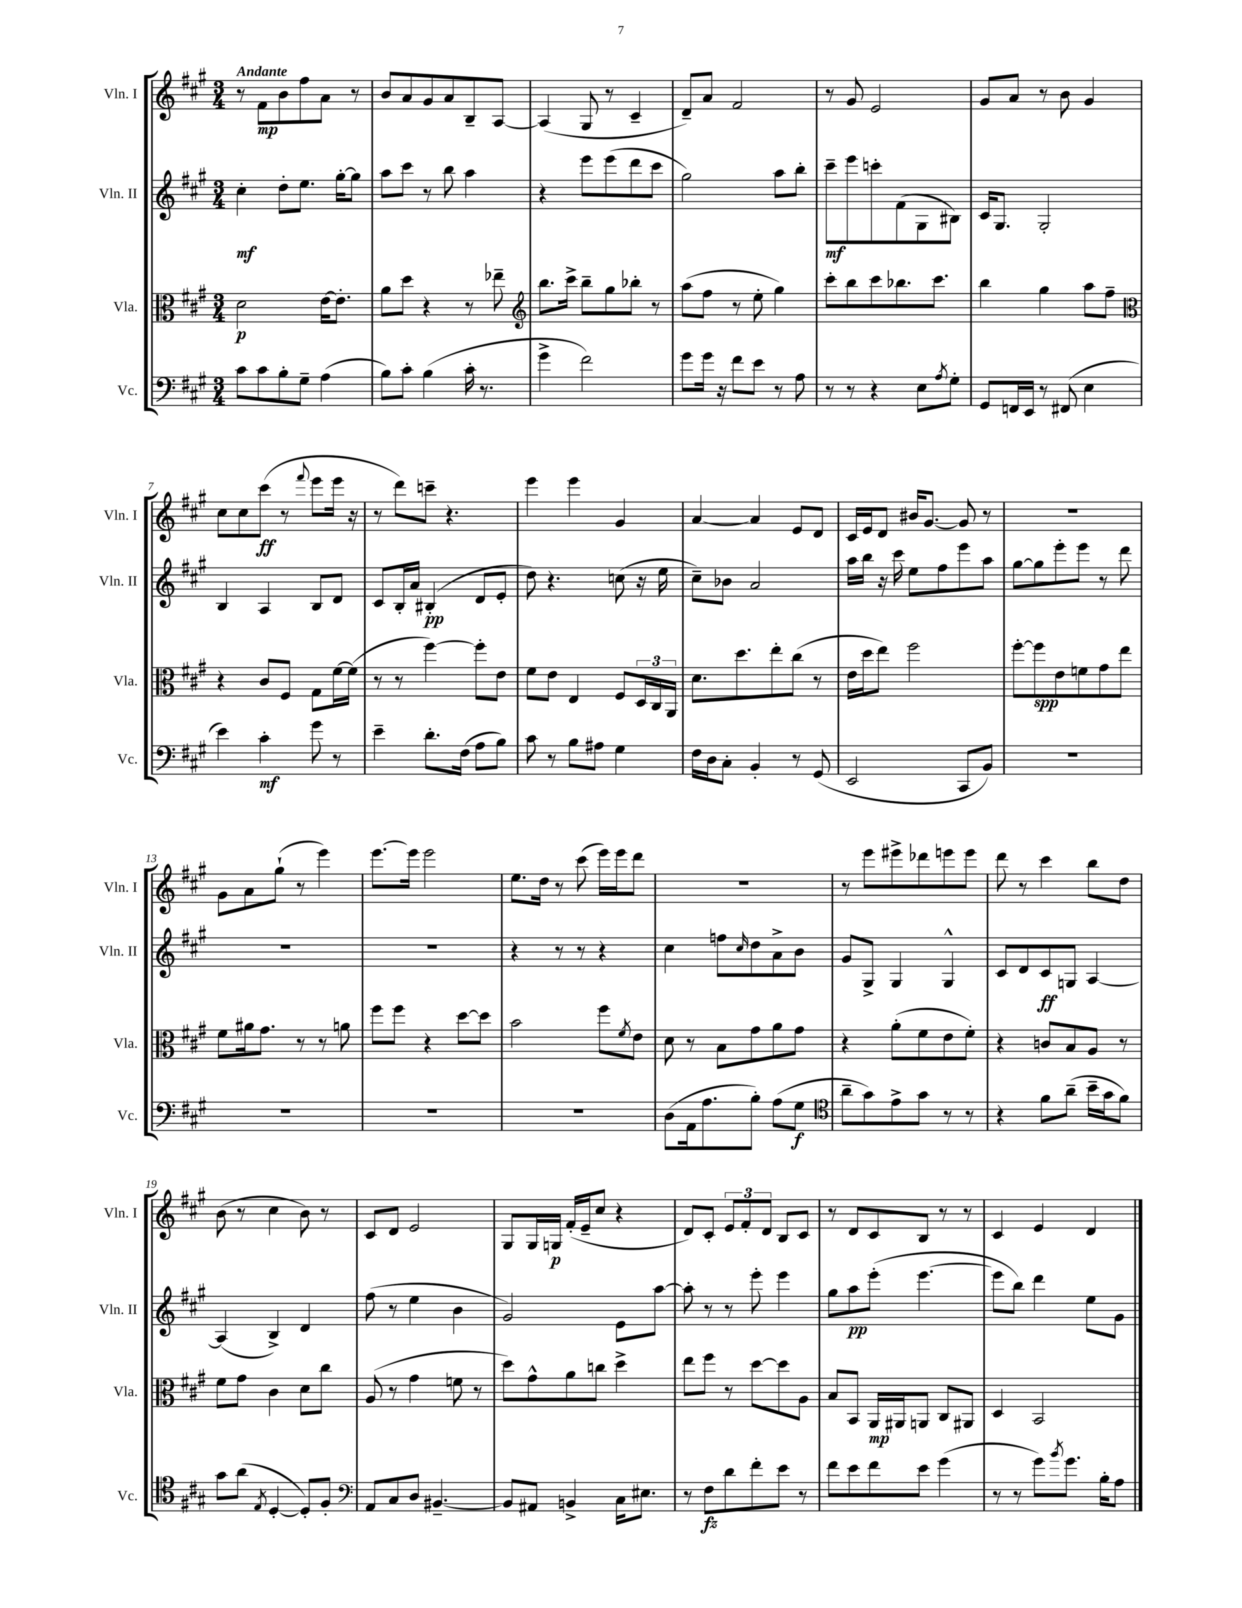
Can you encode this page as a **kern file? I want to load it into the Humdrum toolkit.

**kern	**dynam	**kern	**dynam	**kern	**dynam	**kern	**dynam
*part4	*part4	*part3	*part3	*part2	*part2	*part1	*part1
*staff4	*staff4	*staff3	*staff3	*staff2	*staff2	*staff1	*staff1
*I"Vc.	*	*I"Vla.	*	*I"Vln. II	*	*I"Vln. I	*
*I'Vc.	*	*I'Vla.	*	*I'Vln. II	*	*I'Vln. I	*
*clefF4	*	*clefC3	*	*clefG2	*	*clefG2	*
*k[f#c#g#]	*	*k[f#c#g#]	*	*k[f#c#g#]	*	*k[f#c#g#]	*
*M3/4	*	*M3/4	*	*M3/4	*	*M3/4	*
=1	=1	=1	=1	=1	=1	=1	=1
!	!	!	!	!	!	!LO:TX:a:B:t=Andante	!
8c#\L	.	2d\	p	4cc#'\	mf	8r	.
8c#\	.	.	.	.	.	8f#\L	mp
8B'\	.	.	.	8dd'\L	.	8b\	.
8G#~\J	.	.	.	8.ee\J	.	8ff#\	.
(4A\	.	[16e\KL	.	.	.	8a\J	.
.	.	8.e'\J]	.	[16gg#'\KL	.	.	.
.	.	.	.	8gg#\J]	.	8r	.
=2	=2	=2	=2	=2	=2	=2	=2
8B\L)	.	8a\L	.	8aa\L	.	8b/L	.
8c#'\J	.	8dd\J	.	8ccc#\J	.	8a/	.
(4B\	.	4r	.	8r	.	8g#/	.
.	.	.	.	8bb\	.	8a/	.
16c#'\	.	8r	.	4aa\	.	8B~/	.
8.r	.	.	.	.	.	.	.
.	.	8ee-X~\	.	.	.	[8A/J	.
=3	=3	=3	=3	=3	=3	=3	=3
*	*	*clefG2	*	*	*	*	*
4g#^\	.	8.bb\L	.	4r	.	(4A/]	.
.	.	16ccc#^\Jk	.	.	.	.	.
2f#\)	.	8bb~\L	.	8eee\L	.	8G#/	.
.	.	8gg#\	.	(8eee\	.	8r	.
.	.	8bb-X'\J	.	8ddd\	.	4c#~/	.
.	.	8r	.	8ccc#\J	.	.	.
=4	=4	=4	=4	=4	=4	=4	=4
8g#\L	.	(8aa\L	.	2gg#\)	.	8d~/L)	.
16g#\Jk	.	8ff#\J	.	.	.	8a/J	.
16r	.	.	.	.	.	.	.
8f#\L	.	8r	.	.	.	2f#/	.
8e\J	.	8ee'\	.	.	.	.	.
8r	.	4gg#\)	.	8aa\L	.	.	.
8A\	.	.	.	8bb'\J	.	.	.
=5	=5	=5	=5	=5	=5	=5	=5
8r	.	8ccc#'\L	.	8ccc#~\L	mf	8r	.
8r	.	8bb\	.	8eee\	.	8g#/	.
4r	.	8ccc#\	.	8cccn'\	.	2e/	.
.	.	8.bb-X\	.	(8f#\	.	.	.
8E\L	.	.	.	8G#\	.	.	.
.	.	8.ccc#\J	.	.	.	.	.
8qA/	.	.	.	.	.	.	.
8G#'\J	.	.	.	8B#X\J)	.	.	.
=6	=6	=6	=6	=6	=6	=6	=6
8GG#/L	.	4bb\	.	16c#/KL	.	8g#/L	.
.	.	.	.	8.G#/J	.	.	.
16FFn/L	.	.	.	.	.	8a/J	.
16EE/JJ	.	.	.	.	.	.	.
8r	.	4gg#\	.	2G#'/	.	8r	.
(8FF#X/	.	.	.	.	.	8b\	.
4E\	.	8aa\L	.	.	.	4g#/	.
.	.	8ff#~\J	.	.	.	.	.
!!LO:LB:g=z
=7	=7	=7	=7	=7	=7	=7	=7
*	*	*clefC3	*	*	*	*	*
4e\)	.	4r	.	4B/	.	8cc#\L	.
.	.	.	.	.	.	8cc#\	.
4c#'\	mf	8c#/L	.	4A/	.	(8ccc#\J	ff
.	.	8F#/J	.	.	.	8r	.
.	.	.	.	.	.	8qqfff#/	.
8g#\	.	8G#\L	.	8B/L	.	8eee\L	.
8r	.	[16f#\L	.	8d/J	.	16eee\Jk	.
.	.	(16f#\JJ]	.	.	.	16r	.
=8	=8	=8	=8	=8	=8	=8	=8
4e~\	.	8r	.	8c#/L	.	8r	.
.	.	8r	.	16B'/L	.	8ddd\L)	.
.	.	.	.	16a/JJ	.	.	.
8.d'\L	.	[4ff#\)	.	(4B#X'/	pp	8cccn~\J	.
.	.	.	.	.	.	4.r	.
(16F#\Jk	.	.	.	.	.	.	.
8A\L	.	8ff#'\L]	.	8d/L	.	.	.
8B\J)	.	8e\J	.	8e'/J	.	.	.
=9	=9	=9	=9	=9	=9	=9	=9
8c#\	.	8f#\L	.	8dd\)	.	4eee\	.
8r	.	8e\J	.	4.r	.	.	.
8B\L	.	4E/	.	.	.	4eee\	.
8A#X\J	.	.	.	.	.	.	.
4G#\	.	8F#/L	.	(8ccn\	.	4g#/	.
.	.	24D/L	.	16r	.	.	.
.	.	24C#/	.	.	.	.	.
.	.	.	.	16ee\	.	.	.
.	.	24AA/JJ	.	.	.	.	.
=10	=10	=10	=10	=10	=10	=10	=10
16F#\LL	.	8.d\L	.	8cc#~\L)	.	[4a/	.
16D\J	.	.	.	.	.	.	.
8C#'\J	.	.	.	8b-X\J	.	.	.
.	.	8.dd\	.	.	.	.	.
4BB'/	.	.	.	2a/	.	4a/]	.
.	.	8ee'\	.	.	.	.	.
8r	.	(8cc#\J	.	.	.	8e/L	.
(8GG#/	.	8r	.	.	.	8d/J	.
=11	=11	=11	=11	=11	=11	=11	=11
2EE/	.	16e\LL	.	16aa\LL	.	16c#/LL	.
.	.	16dd\J	.	16bb\JJ	.	16e/J	.
.	.	8ee\J)	.	16r	.	8d/J	.
.	.	.	.	16ccc#\	.	.	.
.	.	2ff#\	.	8ee\L	.	16b#X/KL	.
.	.	.	.	.	.	[8.g#/J	.
.	.	.	.	8ff#\	.	.	.
8CC#/L	.	.	.	8eee\	.	8g#/]	.
8BB/J)	.	.	.	8aa\J	.	8r	.
=12	=12	=12	=12	=12	=12	=12	=12
2.r	.	[8ff#'\L	.	[8gg#\L	.	2.r	.
.	.	8ff#\]	spp	8gg#\]	.	.	.
.	.	8e\	.	8eee'\	.	.	.
.	.	8fn\	.	8eee\J	.	.	.
.	.	8g#\	.	8r	.	.	.
.	.	8ee\J	.	8ddd\	.	.	.
!!LO:LB:g=z
=13	=13	=13	=13	=13	=13	=13	=13
2.r	.	8f#\L	.	2.r	.	8g#\L	.
.	.	16a#X\k	.	.	.	8a\	.
.	.	8.g#\J	.	.	.	.	.
.	.	.	.	.	.	(8gg#`\J	.
.	.	8r	.	.	.	8r	.
.	.	8r	.	.	.	4eee\)	.
.	.	8an\	.	.	.	.	.
=14	=14	=14	=14	=14	=14	=14	=14
2.r	.	8ff#\L	.	2.r	.	[8.eee\L	.
.	.	8ff#\J	.	.	.	.	.
.	.	.	.	.	.	16eee\Jk]	.
.	.	4r	.	.	.	2eee\	.
.	.	[8dd\L	.	.	.	.	.
.	.	8dd\J]	.	.	.	.	.
=15	=15	=15	=15	=15	=15	=15	=15
2.r	.	2b\	.	4r	.	8.ee\L	.
.	.	.	.	.	.	16dd\Jk	.
.	.	.	.	8r	.	8r	.
.	.	.	.	8r	.	(8ccc#\	.
.	.	8ff#\L	.	4r	.	16eee\LL)	.
.	.	.	.	.	.	16eee\J	.
.	.	8qf#/	.	.	.	.	.
.	.	8e\J	.	.	.	8ddd\J	.
=16	=16	=16	=16	=16	=16	=16	=16
(8D\L	.	8d\	.	4cc#\	.	2.r	.
16AA\k	.	8r	.	.	.	.	.
8.A\	.	.	.	.	.	.	.
.	.	8B\L	.	8ffn\L	.	.	.
.	.	.	.	16qqcc#/	.	.	.
8B'\J)	.	8g#\	.	8dd\	.	.	.
(8A\L	.	8a\	.	8a^\	.	.	.
8G#\J	f	8g#\J	.	8b\J	.	.	.
=17	=17	=17	=17	=17	=17	=17	=17
*clefC4	*	*	*	*	*	*	*
8a~\L	.	4r	.	8g#/L	.	8r	.
8g#\)	.	.	.	8G#^/J	.	8eee\L	.
8e^\	.	(8a'\L	.	4G#/	.	8eee#X^\	.
8g#\J	.	8f#\	.	.	.	8ddd-X\	.
8r	.	8e\	.	4G#^^/	.	8eeen\	.
8r	.	8f#'\J)	.	.	.	8eee\J	.
=18	=18	=18	=18	=18	=18	=18	=18
4r	.	4r	.	8c#/L	.	8ddd\	.
.	.	.	.	8d/	.	8r	.
8f#\L	.	8cn/L	.	8c#/	ff	4ccc#\	.
(8a~\J	.	8B/	.	8Gn/J	.	.	.
16b~\LL	.	8A/J	.	[4A/	.	8bb\L	.
16g#\J	.	.	.	.	.	.	.
8f#\J)	.	8r	.	.	.	8dd\J	.
!!LO:LB:g=z
=19	=19	=19	=19	=19	=19	=19	=19
8g#\L	.	8f#\L	.	(4A/]	.	(8b\	.
(8a\J	.	8g#\J	.	.	.	8r	.
8qE/	.	.	.	.	.	.	.
[4D'/	.	4c#\	.	4B^/)	.	4cc#\	.
8D'/L])	.	8d\L	.	4d/	.	8b\)	.
8F#'/J	.	8cc#\J	.	.	.	8r	.
=20	=20	=20	=20	=20	=20	=20	=20
*clefF4	*	*	*	*	*	*	*
8AA/L	.	(8A/	.	(8ff#\	.	8c#/L	.
8C#/	.	8r	.	8r	.	8d/J	.
8D/J	.	4g#\	.	4ee\	.	2e/	.
[4.BB#X~/	.	.	.	.	.	.	.
.	.	8fn\	.	4b\	.	.	.
.	.	8r	.	.	.	.	.
=21	=21	=21	=21	=21	=21	=21	=21
8BB#/L]	.	8dd\L)	.	2g#/)	.	8G#/L	.
8AA#X/J	.	8g#^^\	.	.	.	16G#/L	.
.	.	.	.	.	.	16Gn/JJ	p
4BBn^/	.	8a\	.	.	.	(16f#'/LL	.
.	.	.	.	.	.	16e~/J	.
.	.	8ccn\J	.	.	.	8cc#/J	.
16C#\KL	.	4dd^\	.	8e\L	.	4r	.
8.E#X\J	.	.	.	.	.	.	.
.	.	.	.	[8aa\J	.	.	.
=22	=22	=22	=22	=22	=22	=22	=22
8r	.	8ee\L	.	8aa'\]	.	8d/L)	.
8F#\L	fz	8ff#\J	.	8r	.	8c#'/J	.
8d\	.	8r	.	8r	.	12e/L	.
.	.	.	.	.	.	12f#'/	.
8f#'\	.	[8dd\L	.	8eee'\	.	.	.
.	.	.	.	.	.	12d/J	.
8e\J	.	8dd\]	.	4eee\	.	8B/L	.
8r	.	8A\J	.	.	.	8c#/J	.
=23	=23	=23	=23	=23	=23	=23	=23
8f#\L	.	8B/L	.	8gg#\L	.	8r	.
8e\	.	8BB/J	.	8aa\	pp	8d/L	.
8f#\	.	16AA/LL	mp	(8eee'\J	.	8c#/	.
.	.	16AA#X/J	.	.	.	.	.
8e\J	.	8AAn/J	.	[4.eee\	.	8B/J	.
(4g#\	.	8C#/L	.	.	.	8r	.
.	.	8AA#X/J	.	.	.	8r	.
=24	=24	=24	=24	=24	=24	=24	=24
8r	.	4D/	.	8eee\L]	.	4c#/	.
8r	.	.	.	8bb\J)	.	.	.
8g#\L)	.	2BB/	.	4ddd\	.	4e/	.
8qb/	.	.	.	.	.	.	.
8.g#\J	.	.	.	.	.	.	.
.	.	.	.	8ee\L	.	4d/	.
16B'\KL	.	.	.	.	.	.	.
8A\J	.	.	.	8g#\J	.	.	.
==	==	==	==	==	==	==	==
*-	*-	*-	*-	*-	*-	*-	*-
